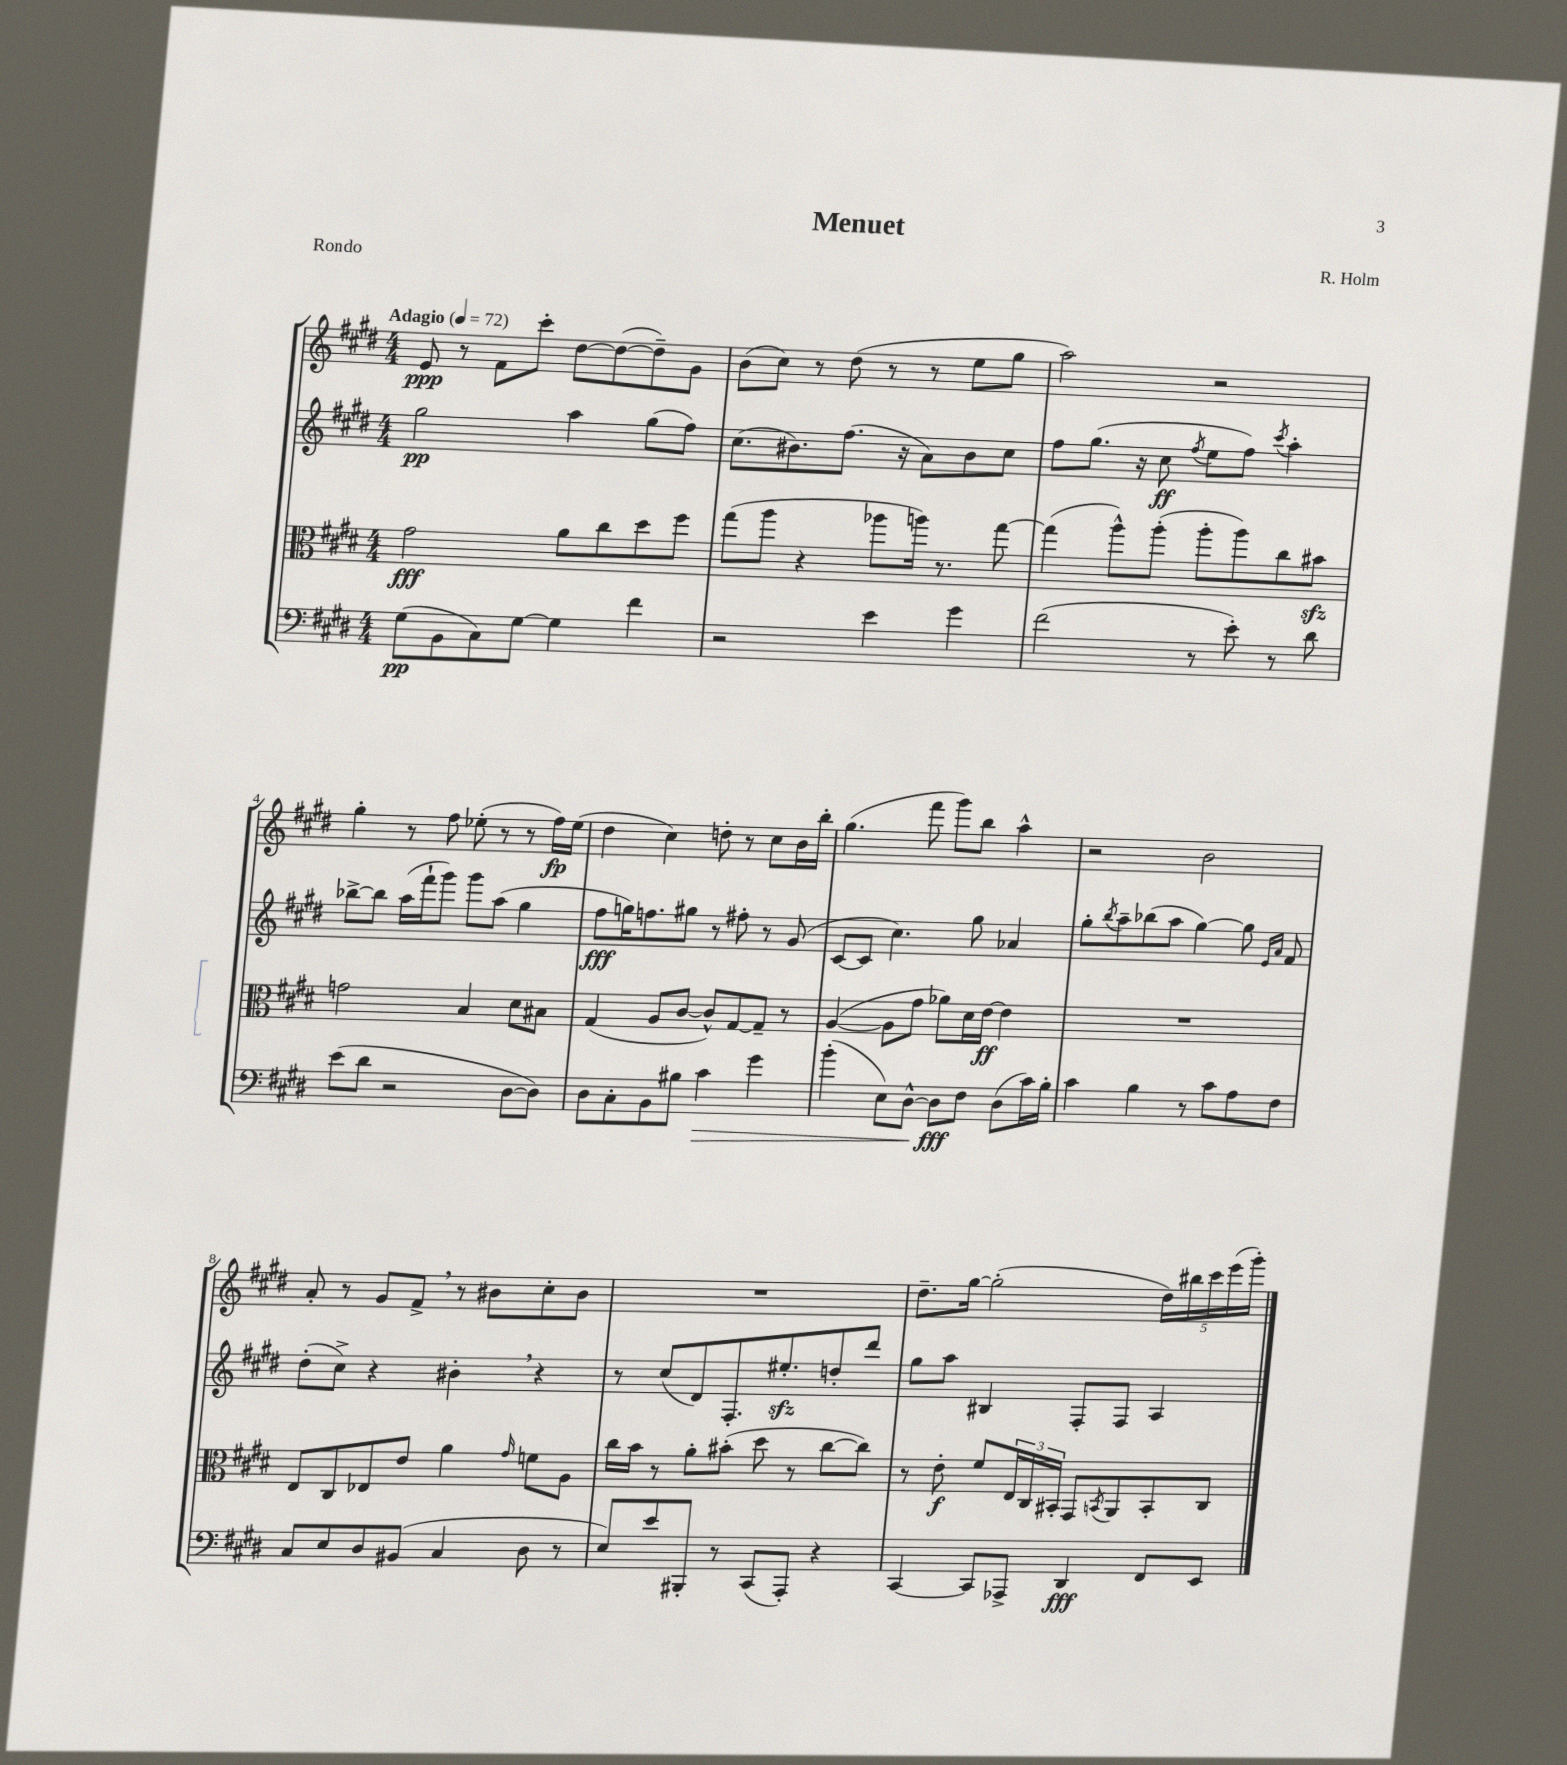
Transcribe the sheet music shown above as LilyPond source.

\header { title = "Menuet" composer = "R. Holm" piece = "Rondo" }
<<
\new StaffGroup <<
\new Staff = "s0" {
    \clef treble \key e \major \numericTimeSignature \time 4/4 \tempo "Adagio" 4 = 72
    e'8\ppp r8 fis'8 cis'''8-. dis''8~ dis''8~( dis''8--) gis'8 |
    b'8( cis''8) r8 dis''8( r8 r8 e''8 gis''8 |
    a''2) r2 |
    gis''4-. r8 fis''8 ees''8-.( r8 r8 fis''16\fp) ees''16( |
    dis''4 cis''4) d''8-. r8 cis''8 b'16 b''16-. |
    gis''4.( fis'''8 gis'''8) b''8 a''4-^ |
    r2 b'2 |
    a'8-. r8 gis'8 fis'8-> \breathe r8 bis'8 cis''8-. bis'8 |
    R1 |
    dis''8.-- gis''16~ gis''2-.( \tuplet 5/4 { dis''16) bis''16 cis'''16 e'''16( gis'''16-.) } \bar "|." |
}
\new Staff = "s1" {
    \clef treble \key e \major \numericTimeSignature \time 4/4
    gis''2\pp a''4 gis''8( fis''8) |
    cis''8.( bis'8.) fis''8.( r16 a'8) bis'8 cis''8 |
    fis''8 gis''8.( r16 cis''8\ff \acciaccatura { fis''8 } e''8 fis''8) \acciaccatura { cis'''8 } a''4-. |
    bes''8~-> bes''8 a''16( fis'''16-! gis'''8) gis'''8 a''8( gis''4 |
    fis''8\fff g''16) f''8. gis''8 r8 fis''8-. r8 gis'8( |
    cis'8~ cis'8 cis''4.) gis''8 aes'4 |
    gis''8-. \acciaccatura { b''8 } a''8-- bes''8( a''8 gis''4~) gis''8 \grace { e'16 a'16 } fis'8 |
    dis''8-.( cis''8->) r4 bis'4-. \breathe r4 |
    r8 cis''8( dis'8) fis8.-. eis''8.-.\sfz d''8-. dis'''8 |
    gis''8 a''8 bis4 fis8-. fis8 a4 \bar "|." |
}
\new Staff = "s2" {
    \clef alto \key e \major \numericTimeSignature \time 4/4
    gis'2\fff a'8 cis''8 dis''8 fis''8 |
    gis''8( a''8 r4 aes''8 a''16) r8. gis''8~ |
    gis''4( a''8-^) a''8-.( a''8-. a''8) cis''8 bis'8\sfz |
    g'2 b4 dis'8 bis8 |
    gis4( a8 cis'8~ cis'8-^) gis8~ gis8-- r8 |
    a4~( a8 gis'8 aes'8) dis'16 e'16~\ff e'4 |
    R1 |
    e8 cis8 ees8 e'8 a'4 \grace { gis'16 } f'8 a8 |
    cis''16 b'16 r8 a'8-. bis'8-.( dis''8 r8 cis''8~ cis''8) |
    r8 e'8-.\f fis'8 \tuplet 3/2 { e16 cis16 bis,16-. } gis,8 \acciaccatura { b,8 } a,8 b,8-. cis8 \bar "|." |
}
\new Staff = "s3" {
    \clef bass \key e \major \numericTimeSignature \time 4/4
    gis8\pp( b,8 cis8) gis8~ gis4 fis'4 |
    r2 e'4 gis'4 |
    fis'2( r8 e'8-.) r8 dis'8 |
    e'8( dis'8 r2 dis8~ dis8) |
    dis8 cis8-. b,8 bis8 cis'4\> gis'4 |
    b'4-.( e8) dis8~-^ dis8\fff\! fis8 dis8( cis'16) b16-. |
    cis'4 b4 r8 cis'8 a8 fis8 |
    cis8 e8 dis8 bis,8( cis4 dis8 r8 |
    e8) e'8 bis,,8-. r8 cis,8( a,,8-.) r4 |
    cis,4~ cis,8 aes,,8-> dis,4\fff fis,8 e,8 \bar "|." |
}
>>
>>
